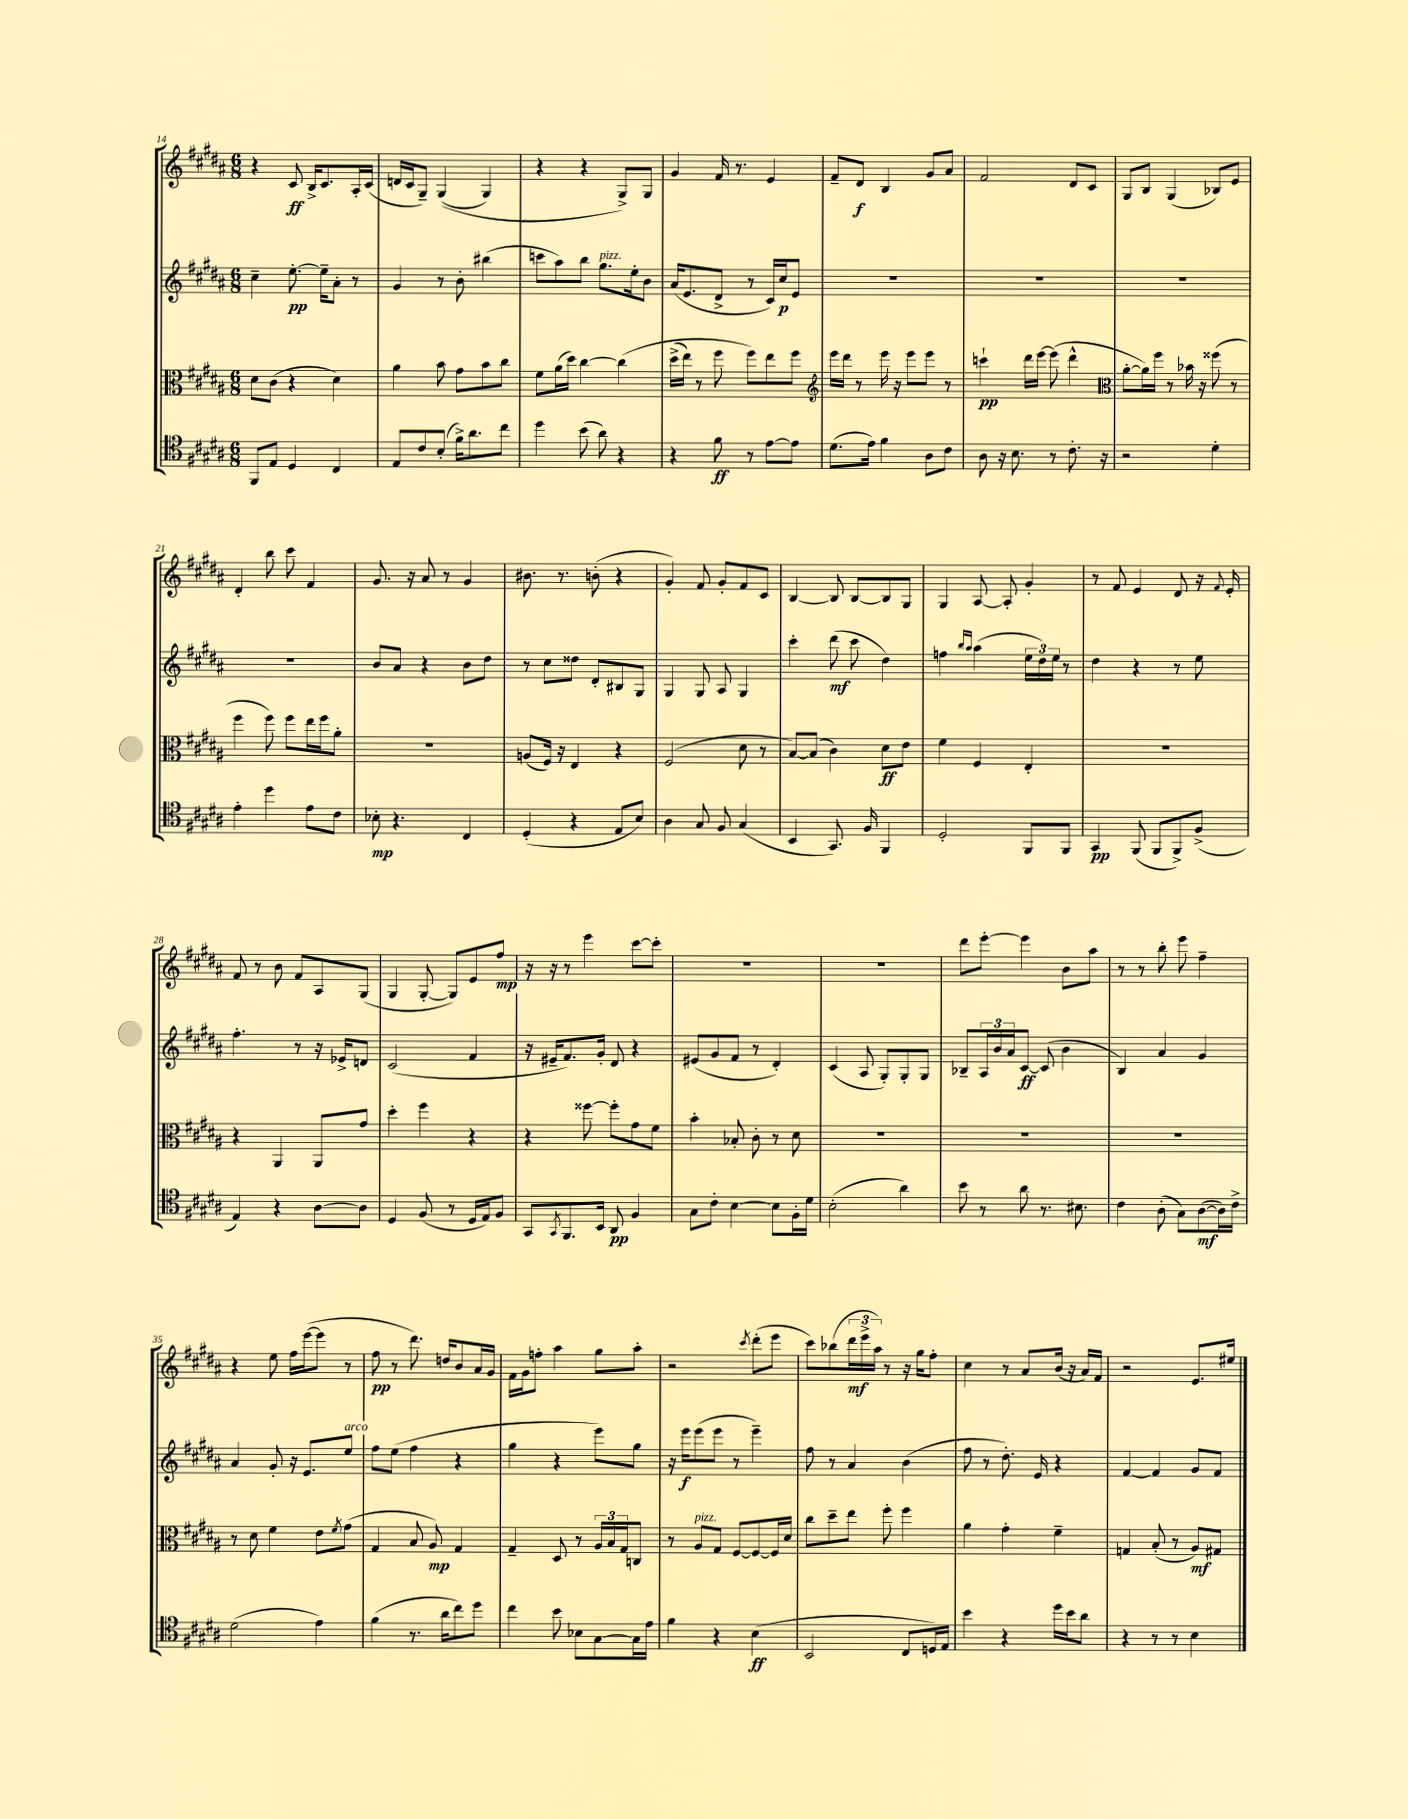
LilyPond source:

<<
\new StaffGroup <<
\new Staff = "s0" {
    \clef treble \key b \major \numericTimeSignature \time 6/8
    r4 cis'8\ff b16-> cis'8. ais16-. cis'16( |
    d'16 cis'16 gis8--) gis4(\( gis4) |
    r4 r4 gis8->\) gis8 |
    gis'4 fis'16 r8. e'4 |
    fis'8-- dis'8\f b4 gis'8 ais'8 |
    fis'2 dis'8 cis'8 |
    gis8 b8 gis4( bes8) e'8 |
    dis'4-. b''8 cis'''8 fis'4 |
    gis'8. r16 ais'8 r8 gis'4 |
    bis'8. r8. b'8-.( r4 |
    gis'4-.) fis'8 gis'8-. fis'8 cis'8 |
    b4~ b8 b8~ b8 gis8 |
    gis4 ais8~ ais8-. gis'4-. |
    r8 fis'8 e'4 dis'8 r16 \appoggiatura { fis'8 } e'16-. |
    fis'8 r8 b'8 fis'8 ais8 gis8( |
    gis4 gis8~-. gis8) e'8 fis''8\mp |
    r16 r16 r8 e'''4 cis'''8~ cis'''8-. |
    R2. |
    R2. |
    dis'''8 e'''8~-. e'''4 b'8 ais''8 |
    r8 r8 b''8-. e'''8 fis''4-- |
    r4 e''8 fis''16 e'''16~( e'''8 r8 |
    fis''8\pp r8 dis'''8.) d''16 b'8 ais'16 gis'16 |
    fis'16 gis'16 f''8-. ais''4 gis''8 ais''8-. |
    r2 \acciaccatura { cis'''8 } dis'''8-.( e'''8 |
    cis'''8) bes''8( \tuplet 3/2 { dis'''16\mf e'''16-> ais''16) } r8 r16 gis''16 fis''8-. |
    cis''4 r8 ais'8 b'16( r16 ais'16) fis'16 |
    r2 e'8. eis''16 \bar "|." |
}
\new Staff = "s1" {
    \clef treble \key b \major \numericTimeSignature \time 6/8
    cis''4-- e''8.~-.\pp e''16-- ais'8-. r8 |
    gis'4 r8 b'8-. bis''4( |
    c'''8 ais''8) b''8 gis''8.^\markup { \italic "pizz." } e''16-. b'8 |
    ais'16( e'8. dis'8-> r8 cis'16) cis''16\p e'8 |
    R2. |
    R2. |
    R2. |
    R2. |
    b'8 ais'8 r4 b'8 dis''8 |
    r8 cis''8 disis''8 dis'8-. bis8 gis8 |
    gis4 gis8 ais8 gis4 |
    cis'''4-. dis'''8\mf( cis'''8 dis''4) |
    f''4 \grace { b''16 ais''16 } ais''4( \tuplet 3/2 { e''16 dis''16) e''16 } r8 |
    dis''4 r4 r8 e''8 |
    fis''4.-. r8 r16 ees'16-> d'8 |
    cis'2( fis'4 |
    r16 eis'16-- fis'8.) gis'16-. dis'8 r4 |
    eis'8( gis'8 fis'8 r8 dis'4-.) |
    cis'4( ais8 gis8-.) gis8-. gis8 |
    bes8-- \tuplet 3/2 { ais16 b'16 ais'16 } cis'8~\ff cis'8( b'4 |
    b4) ais'4 gis'4 |
    ais'4 gis'8-. r16 e'8. e''8^\markup { \italic "arco" } |
    fis''8 e''8( fis''4 r4 |
    gis''4 r4 e'''8) gis''8 |
    r16 e'''16\f e'''8( e'''8 r8 e'''4--) |
    fis''8 r8 ais'4 b'4( |
    fis''8 r8 dis''8.-.) e'16 r4 |
    fis'4~ fis'4 gis'8 fis'8 \bar "|." |
}
\new Staff = "s2" {
    \clef alto \key b \major \numericTimeSignature \time 6/8
    dis'8 cis'8( r4 dis'4) |
    ais'4 b'8 gis'8 b'8 cis''8 |
    fis'8 ais'16( dis''16) cis''4~ cis''4\( |
    dis''16->( e''16) r8 fis''8 fis''8\) e''8 fis''8 |
    \clef treble e'''16 dis'''16 r8 e'''16 r16 e'''8 e'''8 r8 |
    c'''4-!\pp dis'''16 e'''16~ e'''8( dis'''4-^ |
    \clef alto ais'8~-. ais'16) fis''16 r8 bes'16 r16 fisis''8( r8 |
    fis''4 fis''8) fis''8 e''16 fis''16 ais'8-. |
    R2. |
    a8( fis16) r16 e4 r4 |
    fis2( dis'8 r8 |
    b8~) b8( cis'4) dis'8\ff e'8 |
    fis'4 fis4 e4-. |
    R2. |
    r4 ais,4 ais,8 gis'8 |
    dis''4-. fis''4 r4 |
    r4 fisis''8~ fisis''8-. gis'8 fis'8 |
    b'4-. bes8-. cis'8-. r8 dis'8 |
    R2. |
    R2. |
    R2. |
    r8 dis'8 fis'4 e'8 \acciaccatura { fis'8 } gis'8( |
    gis4 b8 ais8\mp) gis4 |
    gis4-- dis8 r8 \tuplet 3/2 { ais16 b16 gis16 } c8 |
    r8 ais8^\markup { \italic "pizz." } gis8 fis8~ fis8~ fis16 dis'16 |
    cis''8 dis''8-- e''8 fis''8-. fis''4 |
    ais'4 gis'4-. fis'4-- |
    g4 b8-.( r8 ais8\mf) gis8 \bar "|." |
}
\new Staff = "s3" {
    \clef tenor \key b \major \numericTimeSignature \time 6/8
    fis,8 e8 dis4 cis4 |
    e8 cis'8 b8-.( fis'16->) ais'8. cis''8 |
    dis''4 b'8( ais'8) r4 |
    r4 fis'8\ff r8 e'8~ e'8 |
    dis'8.( e'16) fis'4 ais8 cis'8 |
    ais8 r16 b8. r8 cis'8.-. r16 |
    r2 dis'4-. |
    e'4-. dis''4 e'8 cis'8 |
    bes8-.\mp r4. cis4 |
    dis4-.( r4 e8 b8) |
    ais4 gis8 fis8 gis4( |
    b,4 gis,8.) fis16 fis,4 |
    dis2-. fis,8 fis,8 |
    gis,4\pp fis,8( fis,8 fis,8->) fis8->( |
    e4) r4 ais8~ ais8 |
    dis4 fis8( r8 dis16 e16) fis8 |
    gis,8 \acciaccatura { gis,8 } fis,8. b,16 ais,8\pp fis4 |
    gis8 cis'8-. b4~ b8 fis16-. dis'16 |
    b2-.( ais'4) |
    b'8 r8 ais'8 r8. bis8. |
    cis'4 ais8-.( gis8) ais8~\mf( ais16) cis'16-> |
    dis'2( e'4) |
    fis'4( r8. ais'16 cis''8) dis''8 |
    cis''4 b'8 bes8 gis8~ gis16 e'16 |
    fis'4 r4 b4\ff( |
    b,2 cis8 d16) e16 |
    b'4 r4 dis''16 b'16 ais'8 |
    r4 r8 r8 b4 \bar "|." |
}
>>
>>
\layout { \context { \Score currentBarNumber = #14 } }
